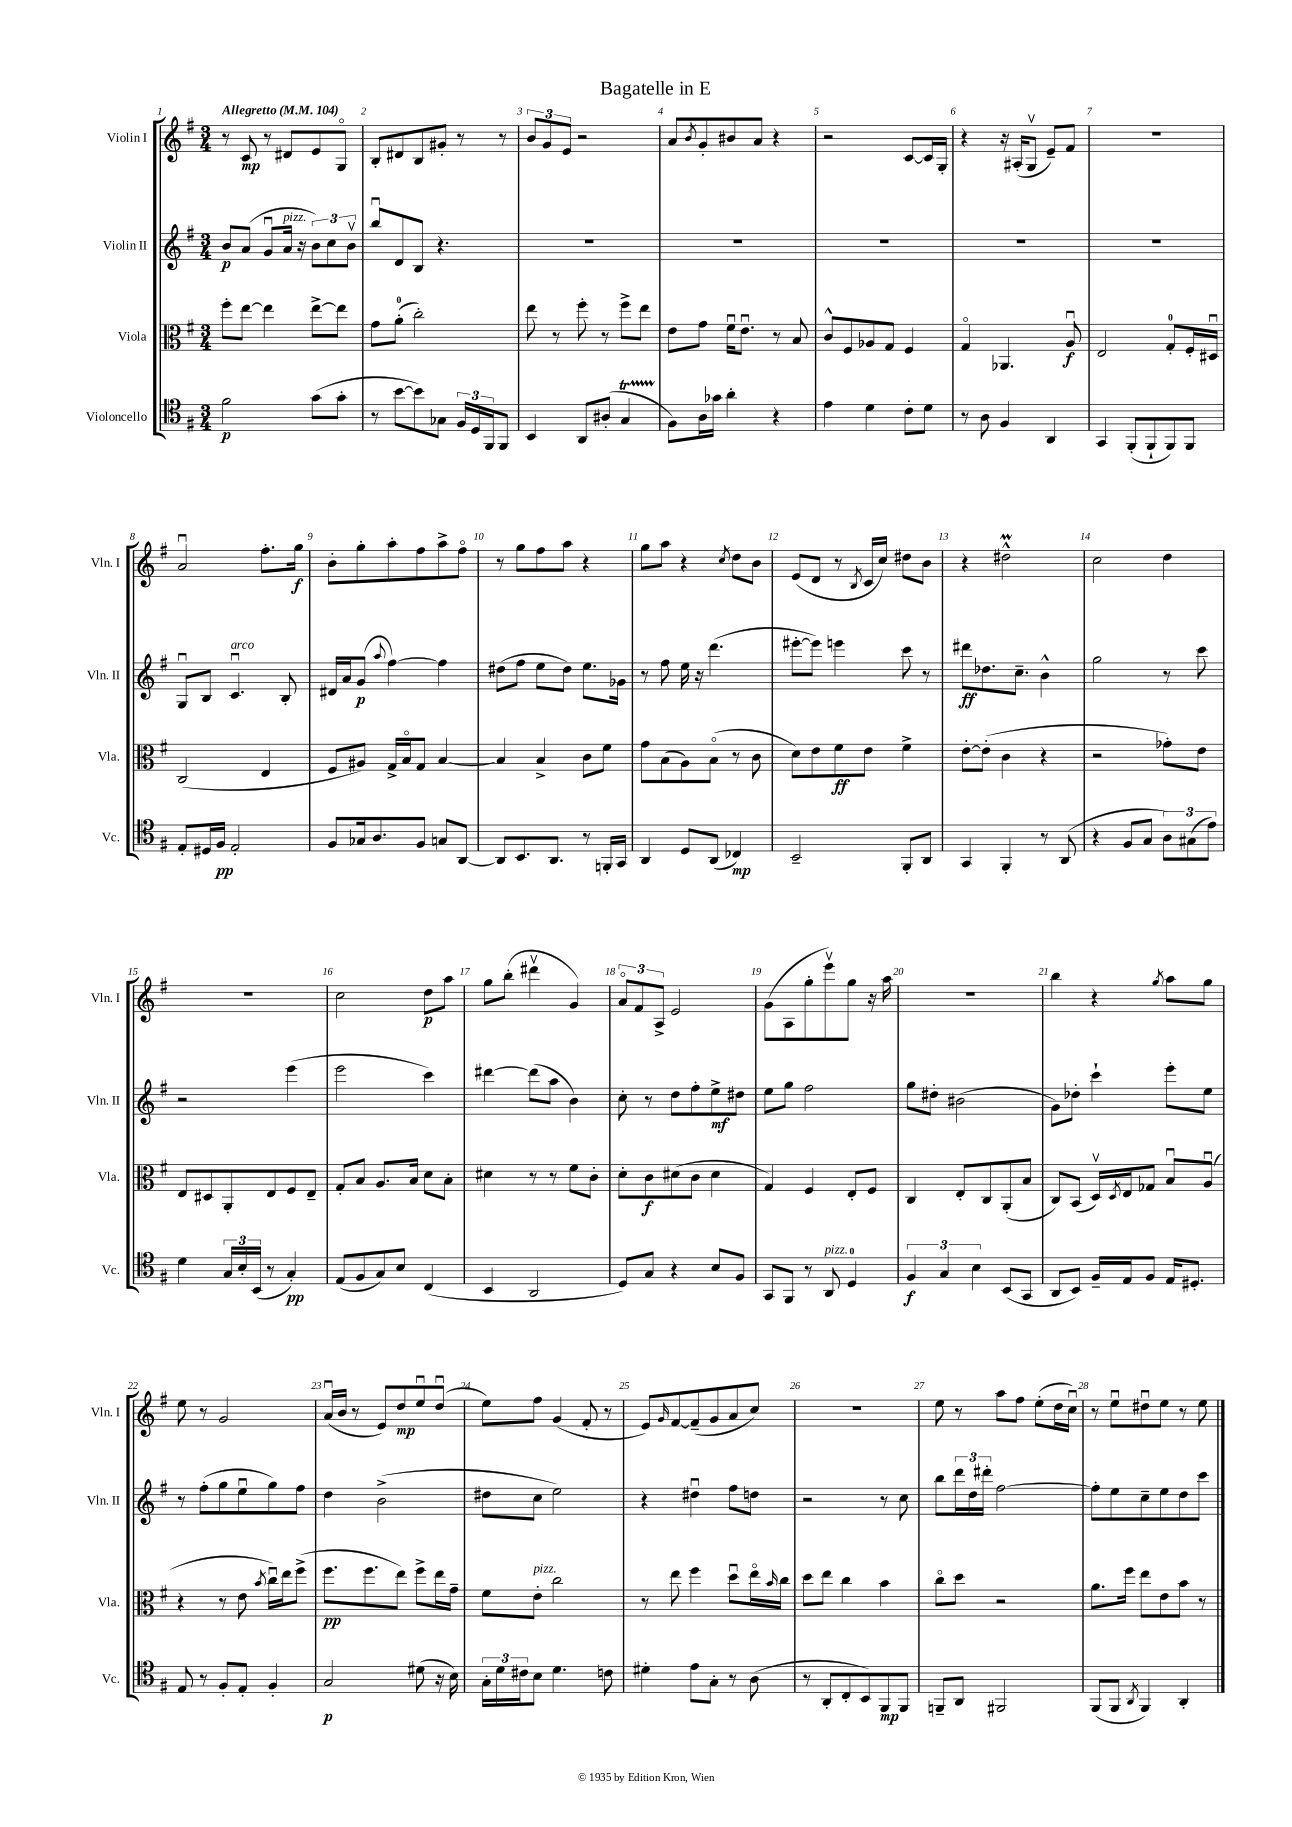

**kern	**kern	**kern	**kern
*staff4	*staff3	*staff2	*staff1
*clefC4	*clefC3	*clefG2	*clefG2
*k[f#]	*k[f#]	*k[f#]	*k[f#]
*M3/4	*M3/4	*M3/4	*M3/4
*MM104	*MM104	*MM104	*MM104
2f#	8ff#'	8b	8r
.	[8ee	(8a	8c
.	4ee]	8gu	8r
.	.	16a	8d#
.	.	16r	.
(8g	[8ee^	12b)	8e
.	.	12cc	.
8g'	8ee]	.	8Go
.	.	12bv	.
=	=	=	=
8r	8g	8bbu	8B'
[8b	(8a'	8d	8d#
8b])	2cc')	8B	8B
8G-	.	4.r	8g#'
24F#	.	.	8r
24D	.	.	.
24FF#	.	.	.
8FF#	.	.	8r
=	=	=	=
4BB	8ee	2.r	12b
.	.	.	12g
.	8r	.	.
.	.	.	12e
8AA	8ff#'	.	2r
(8A#'	8r	.	.
4G	8ff#^	.	.
.	8ee	.	.
=	=	=	=
8F#)	8e	2.r	8a
.	.	.	8qb
16A	8g	.	8g'
16g-	.	.	.
4a'	16f#u	.	8b#
.	8.eu	.	.
.	.	.	8a
4r	8r	.	4r
.	8B	.	.
=	=	=	=
4e	8c^^	2.r	2r
.	8F#	.	.
4d	8A-	.	.
.	8G	.	.
8c'	4F#	.	[8c
8d	.	.	16c]
.	.	.	16G'
=	=	=	=
8r	4Go	2.r	4r
8A	.	.	.
4F#	4.AA-	.	16r
.	.	.	(16A#'
.	.	.	8Gv
4AA	.	.	8e~)
.	8Au	.	8f#
=	=	=	=
4GG	2E	2.r	2.r
(8FF#'	.	.	.
8FF#`	.	.	.
8FF#)	8G'	.	.
8FF#	16F#'	.	.
.	16D#u	.	.
=	=	=	=
8E'	(2C	8Gu	2au
16D#	.	8B	.
16F#	.	.	.
2E'	.	4.cu	.
.	4E	.	8.ff#'
.	.	8B'	.
.	.	.	16gg
=	=	=	=
8F#	8F#	16d#	8b'
.	.	16a	.
16G-	8A#)	(8g	8gg'
8.A	.	.	.
.	.	8qqaa	.
.	16G^	[4ff#)	8aa'
.	16Bo	.	.
8F#	8G	.	8ff#
8G	[4B	4ff#]	8aa^
[8AA	.	.	8ff#o
=	=	=	=
8AA]	4B]	(8dd#	8r
8.BB	.	8ff#	8gg
.	4B^	8ee	8ff#
8.AA	.	.	.
.	.	8dd#)	8aa
8r	8c	8.ee	4r
16FF'	8f#	.	.
16GG	.	16g-	.
=	=	=	=
4AA	8g	8r	8gg
.	(8B	8ff#	8aa
8D	8A)	16ee	4r
.	.	16r	.
(8AA	(8Bo	(4.ddd	.
.	.	.	8qcc
4C-)	8r	.	8dd
.	8c	.	8b
=	=	=	=
2BB~	8d)	[8eee#'	(8e
.	8e	8eee#])	8d
.	8f#	4eee	8r
.	.	.	8qB
.	8e	.	16c
.	.	.	16cc)
8FF#'	4f#^	8ccc	8dd#
8AA	.	8r	8b
=	=	=	=
4GG	[8e'	8ddd#	4r
.	(8e']	8.dd-	.
4FF#'	4c	.	2dd#^^
.	.	8.cc~	.
8r	4r	4b^^	.
(8AA	.	.	.
=	=	=	=
4r	2r	2gg	2cc
8F#	.	.	.
8G	.	.	.
12A)	8g-')	8r	4dd
(12G#	.	.	.
.	8e	8ccc	.
12e)	.	.	.
=	=	=	=
4d	8E	2r	2.r
.	8D#	.	.
24G	8AA'	.	.
24B'	.	.	.
(24BB	.	.	.
8r	8E	.	.
4G')	8F#	(4eee	.
.	8E~	.	.
=	=	=	=
(8E	8G'	2eee	2cc
8F#	8B	.	.
8G)	8.A	.	.
8B	.	.	.
.	16B	.	.
(4C	8d	4ccc)	8dd
.	8B'	.	8aa
=	=	=	=
4BB	4d#	[4ddd#	8gg
.	.	.	(8bb'
2AA	8r	(8ddd#]	4ddd#v
.	8r	8aa	.
.	8f#	4b)	4g)
.	8c'	.	.
=	=	=	=
8D)	8d'	8cc'	12ao
.	.	.	12f#
8G	8c	8r	.
.	.	.	12A^
4r	(8d#	8dd	2e
.	8c	8ff#'	.
8B	4d#	8ee^	.
8F#	.	8dd#	.
=	=	=	=
8GG	4G)	8ee	(8g
8FF#	.	8gg	8A
8r	4F#	2ff#	8gg'
8AA	.	.	8eeev)
4D	8E'	.	8gg
.	8F#	.	16r
.	.	.	16aa
=	=	=	=
6F#	4C	8gg	2.r
.	.	8dd#'	.
6G	.	.	.
.	8E'	(2b#	.
6B	.	.	.
.	8C	.	.
(8BB	(8AA'	.	.
8GG	8B	.	.
=	=	=	=
8AA	8C)	8g)	4bb
8BB)	(8BB	8dd-'	.
16F#~	16Dv)	4ccc`	4r
.	8qD	.	.
16E	16E	.	.
8F#	8G-	.	.
.	.	.	8qgg
16E	8Bu	8eee'	8aa
8.D#'	.	.	.
.	(8Au	8ee	8gg
=	=	=	=
8E	4r	8r	8ee
8r	.	(8ff#'	8r
8F#'	8r	8gg	2g
8E'	8e	8eeu	.
.	8qb	.	.
4F#'	16ccu)	8gg)	.
.	16ee	.	.
.	(8ff#^	8ff#	.
=	=	=	=
2G	8.ff#	4dd	(16au
.	.	.	16b
.	.	.	8r
.	8.ff#	.	.
.	.	(2b^	8e)
.	8ee)	.	8dd
(8d#	8ff#^	.	8eeu
16r	16ee	.	(8ddu
16B)	16g~	.	.
=	=	=	=
24G'	8f#	8dd#	8ee)
24d	.	.	.
24c#	.	.	.
8B	8e'	8cc	8ff#
4.d	2cc	2ee)	(4g
.	.	.	8f#'
8c	.	.	8r
=	=	=	=
4d#'	8r	4r	8e)
.	.	.	16qqg
.	8ee	.	[8f#
8e	4ff#	4dd#u	(8f#~]
8G'	.	.	8g
8r	8ddu	8ff#	8a
(8A	16eeo	8dd	8cc)
.	16qqb	.	.
.	16cc	.	.
=	=	=	=
8r	8dd	2r	2.r
8AA'	8ee	.	.
8C'	4cc	.	.
8BB)	.	.	.
8FF#	4b	8r	.
8FF#	.	8cc	.
=	=	=	=
8FF~	8cco	8bb	8ee
8AA	8dd	24ddd	8r
.	.	24dd	.
.	.	24ddd#'	.
2FF#	2r	[2ff#	8aa
.	.	.	8ff#
.	.	.	(8ee'
.	.	.	16dd
.	.	.	16ccu)
=	=	=	=
(8FF#	8.a	8ff#']	8r
8FF#	.	8ee	8eeu
.	16ff#	.	.
8qAA	.	.	.
4FF#)	8ee	8cc~	8dd#u
.	8e	8ee	8ee
4AA'	8b	8dd	8r
.	8r	8ccc	8ee
==	==	==	==
*-	*-	*-	*-
